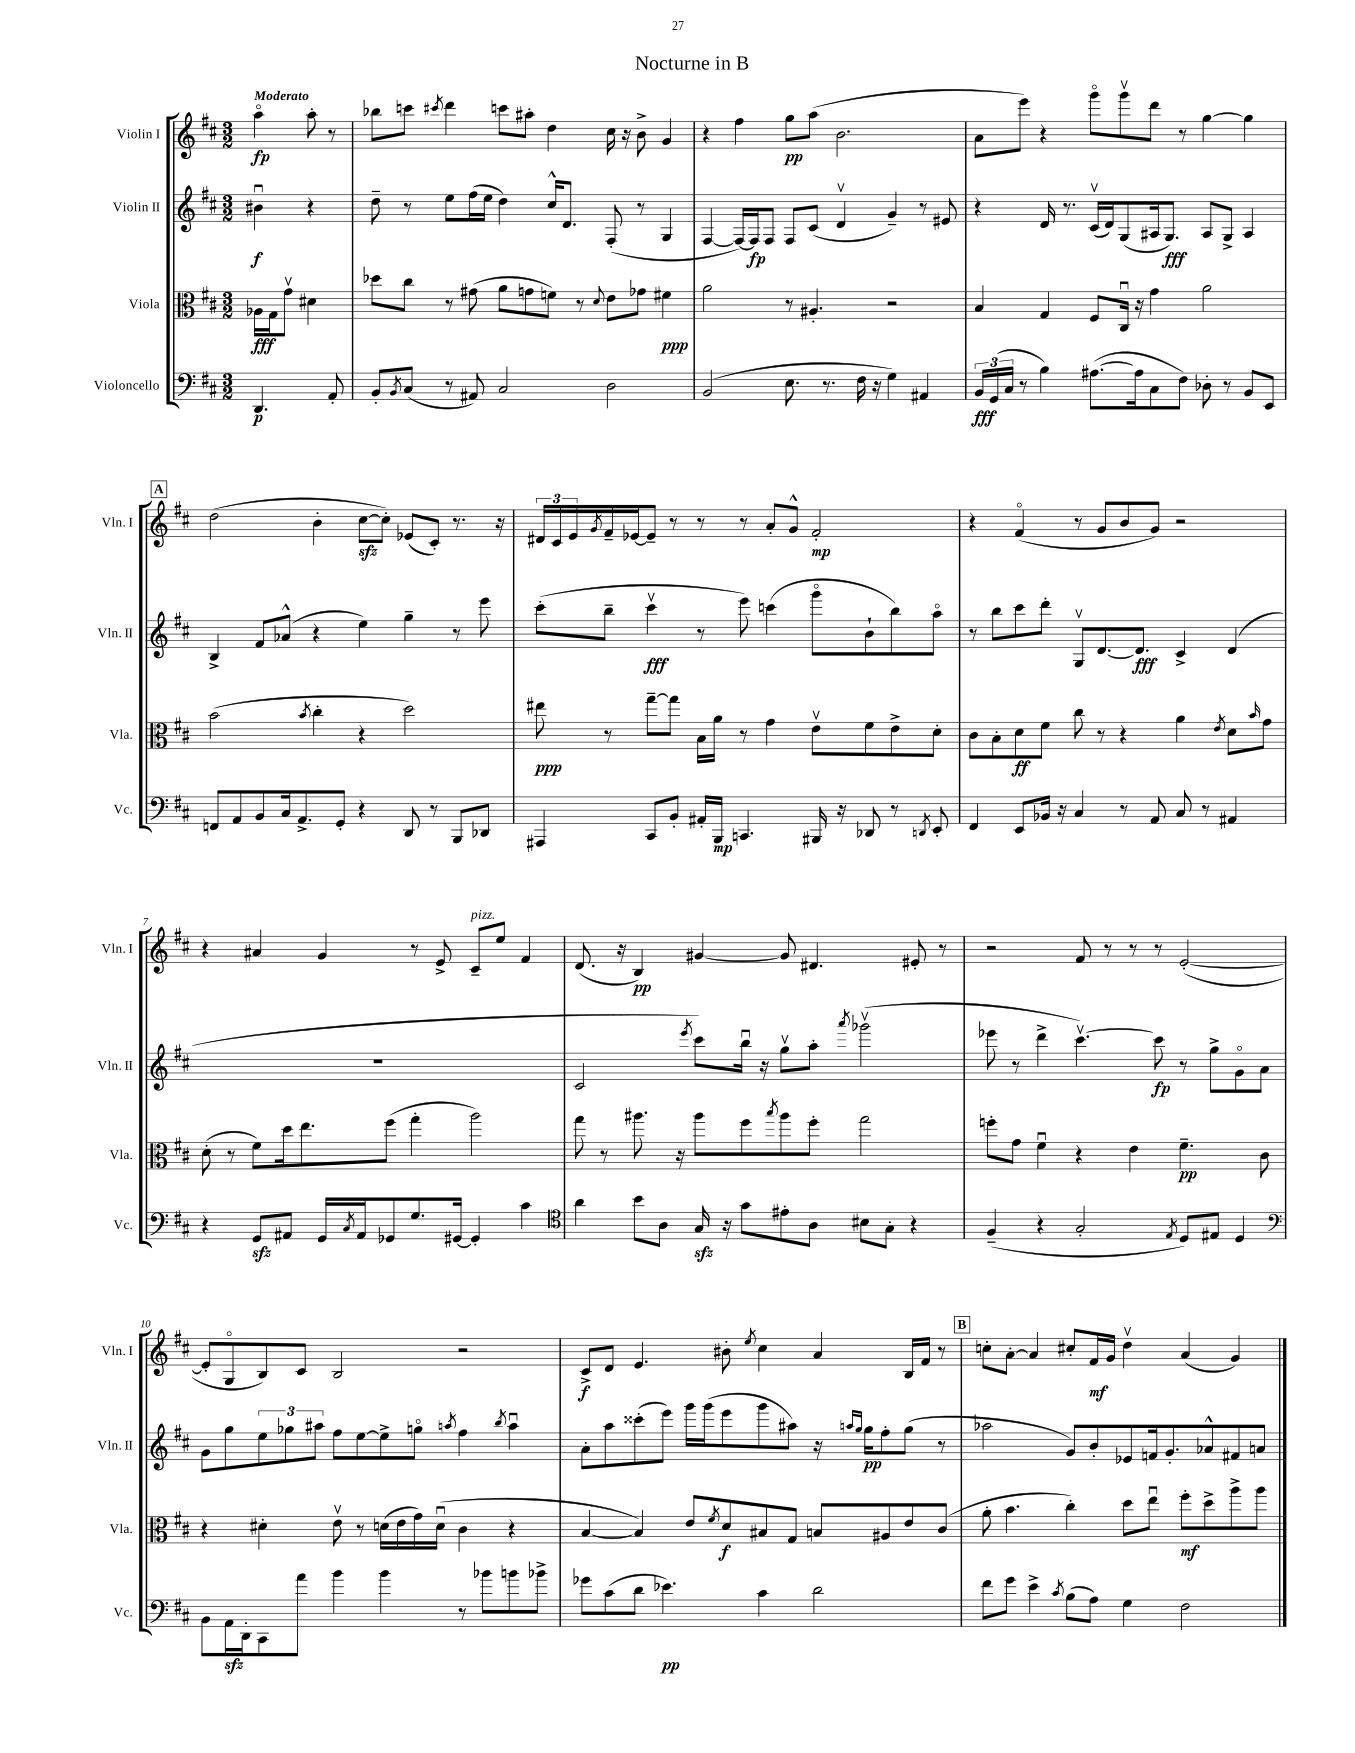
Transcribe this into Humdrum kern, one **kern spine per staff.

**kern	**dynam	**kern	**dynam	**kern	**dynam	**kern	**dynam
*part4	*part4	*part3	*part3	*part2	*part2	*part1	*part1
*staff4	*staff4	*staff3	*staff3	*staff2	*staff2	*staff1	*staff1
*I"Violoncello	*	*I"Viola	*	*I"Violin II	*	*I"Violin I	*
*I'Vc.	*	*I'Vla.	*	*I'Vln. II	*	*I'Vln. I	*
*clefF4	*	*clefC3	*	*clefG2	*	*clefG2	*
*k[f#c#]	*	*k[f#c#]	*	*k[f#c#]	*	*k[f#c#]	*
*M3/2	*	*M3/2	*	*M3/2	*	*M3/2	*
=	=	=	=	=	=	=	=
!	!	!	!	!	!	!LO:TX:a:B:t=Moderato	!
4.DD/	p	16A-X\LL	fff	4b#Xu\	f	4aa\	fp
.	.	16G\J	.	.	.	.	.
.	.	8gv\J	.	.	.	.	.
.	.	4d#X\	.	4r	.	8aa'\	.
8AA'/	.	.	.	.	.	8r	.
=1	=1	=1	=1	=1	=1	=1	=1
8BB'/L	.	8dd-X\L	.	8dd~\	.	8bb-X\L	.
8qBB/	.	.	.	.	.	.	.
(8C#/J	.	8cc#\J	.	8r	.	8cccn\J	.
.	.	.	.	.	.	8qccc#X/	.
8r	.	8r	.	8ee\L	.	4ddd\	.
8AA#X/)	.	(8g#X\	.	(16ff#\L	.	.	.
.	.	.	.	16ee\JJ	.	.	.
2C#/	.	8a\L	.	4dd\)	.	8cccn\L	.
.	.	8gn\	.	.	.	8aa#X'\J	.
.	.	8fn\J)	.	16cc#^^/KL	.	4dd\	.
.	.	.	.	8.d/J	.	.	.
.	.	8r	.	.	.	.	.
.	.	8qqd/	.	.	.	.	.
2D\	.	8e\L	.	(8F#'/	.	16cc#\	.
.	.	.	.	.	.	16r	.
.	.	8g-X\J	.	8r	.	8b^\	.
.	.	4f#X\	ppp	4G/	.	4g/	.
=2	=2	=2	=2	=2	=2	=2	=2
(2BB/	.	2a\	.	[4F#/	.	4r	.
.	.	.	.	16F#/LL_)	.	4ff#\	.
.	.	.	.	16F#/J]	fp	.	.
.	.	.	.	8F#/J	.	.	.
8.E\	.	8r	.	8F#/L	.	8gg\L	pp
.	.	4.A#X'/	.	(8c#/J	.	(8aa\J	.
8.r	.	.	.	.	.	.	.
.	.	.	.	4dv/	.	2.b\	.
16F#\	.	.	.	.	.	.	.
16r	.	.	.	.	.	.	.
4G\)	.	2r	.	4g~/)	.	.	.
4AA#X/	.	.	.	8r	.	.	.
.	.	.	.	8e#X/	.	.	.
=3	=3	=3	=3	=3	=3	=3	=3
24BB/LL	fff	4B/	.	4r	.	8a\L	.
(24GG/	.	.	.	.	.	.	.
24C#/JJ	.	.	.	.	.	.	.
8r	.	.	.	.	.	8eee\J)	.
4B\)	.	4G/	.	16d/	.	4r	.
.	.	.	.	8.r	.	.	.
([8.A#X\L	.	8F#/L	.	(16c#v/LL	.	8ggg\L	.
.	.	.	.	16d/J)	.	.	.
.	.	16C#u/Jk	.	(8G/	.	8gggv\	.
16A#\k]	.	16r	.	.	.	.	.
8C#\	.	4g\	.	16A#X/k	.	8ddd\J	.
.	.	.	.	8.G/J)	fff	.	.
8F#\J)	.	.	.	.	.	8r	.
8D-X'\	.	2a\	.	8A#/L	.	[4gg\	.
8r	.	.	.	8G^/J	.	.	.
8BB/L	.	.	.	4A#/	.	4gg\]	.
8EE/J	.	.	.	.	.	.	.
!!LO:LB:g=z
!!LO:REH:place=s1:t=A
=4	=4	=4	=4	=4	=4	=4	=4
8FFn/L	.	(2b\	.	4B^/	.	(2dd\	.
8AA/	.	.	.	.	.	.	.
8BB/	.	.	.	8f#/L	.	.	.
16C#/k	.	.	.	(8a-X^^/J	.	.	.
8.AA^/	.	.	.	.	.	.	.
.	.	8qb/	.	.	.	.	.
.	.	4cc#'\	.	4r	.	4b'\	.
8GG'/J	.	.	.	.	.	.	.
4r	.	4r	.	4ee\)	.	[8cc#zz\L	.
.	.	.	.	.	.	8cc#'\J])	.
8DD/	.	2dd\)	.	4gg~\	.	(8e-X/L	.
8r	.	.	.	.	.	8c#'/J)	.
8BBB/L	.	.	.	8r	.	8.r	.
8DD-X/J	.	.	.	8eee\	.	.	.
.	.	.	.	.	.	16r	.
=5	=5	=5	=5	=5	=5	=5	=5
4AAA#X/	.	8ee#X\	ppp	(8ccc#'\L	.	24d#X/LL	.
.	.	.	.	.	.	24c#/	.
.	.	.	.	.	.	24e/	.
.	.	.	.	.	.	8qg/	.
.	.	8r	.	8bb~\J	.	16f#~/	.
.	.	.	.	.	.	[16e-X/J	.
8CC#/L	.	[8gg~\L	.	4ccc#v\	fff	8e-~/J]	.
8BB'/J	.	8gg\J]	.	.	.	8r	.
16AA#X'/LL	.	16B\LL	.	8r	.	8r	.
16BBB/JJ	mp	16a\JJ	.	.	.	.	.
4.CCn/	.	8r	.	8eee\)	.	8r	.
.	.	4g\	.	(4cccn\	.	8a'/L	.
.	.	.	.	.	.	8g^^/J	.
16BBB#X/	.	8ev\L	.	8ggg\L	.	2f#'/	mp
16r	.	.	.	.	.	.	.
8DD-X/	.	8f#\	.	8b`\	.	.	.
8r	.	8e^\	.	8bb\)	.	.	.
8qDDn/	.	.	.	.	.	.	.
8EE'/	.	8d'\J	.	8aa\J	.	.	.
=6	=6	=6	=6	=6	=6	=6	=6
4FF#/	.	8c#\L	.	8r	.	4r	.
.	.	8B'\	.	8bb\L	.	.	.
8EE/L	.	8d\	ff	8ccc#\	.	(4f#/	.
16BB-X/Jk	.	8f#\J	.	8ddd'\J	.	.	.
16r	.	.	.	.	.	.	.
4C#/	.	8cc#\	.	8Gv/L	.	8r	.
.	.	8r	.	[8.d/	.	8g/L	.
8r	.	4r	.	.	.	8b/	.
.	.	.	.	8.d/J]	fff	.	.
8AA/	.	.	.	.	.	8g/J)	.
8C#/	.	4a\	.	4c#^/	.	2r	.
8r	.	.	.	.	.	.	.
.	.	8qe/	.	.	.	.	.
4AA#X/	.	8d\L	.	(4d/	.	.	.
.	.	16qqb/	.	.	.	.	.
.	.	8g\J	.	.	.	.	.
!!LO:LB:g=z
=7	=7	=7	=7	=7	=7	=7	=7
4r	.	(8d'\	.	1.r	.	4r	.
.	.	8r	.	.	.	.	.
8GGzz/L	.	8f#\L)	.	.	.	4a#X/	.
8AA#X/J	.	16dd\k	.	.	.	.	.
.	.	8.ee\	.	.	.	.	.
16GG/LL	.	.	.	.	.	4g/	.
8qC#/	.	.	.	.	.	.	.
16AA#/J	.	.	.	.	.	.	.
8GG-X/	.	(8ff#\J	.	.	.	.	.
8.G/	.	4gg'\	.	.	.	8r	.
.	.	.	.	.	.	8e^/	.
[16GG#X/Jk	.	.	.	.	.	.	.
!	!	!	!	!	!	!LO:TX:a:i:t=pizz.	!
4GG#'/]	.	2aa\)	.	.	.	8c#~/L	.
.	.	.	.	.	.	8ee/J	.
4c#\	.	.	.	.	.	4f#/	.
=8	=8	=8	=8	=8	=8	=8	=8
*clefC4	*	*	*	*	*	*	*
4a\	.	8gg\	.	2c#/	.	(8.d/	.
.	.	8r	.	.	.	.	.
.	.	.	.	.	.	16r	.
8b\L	.	8.aa#X\	.	.	.	4B/)	pp
8A\J	.	.	.	.	.	.	.
.	.	16r	.	.	.	.	.
.	.	.	.	8qeee/	.	.	.
16Gzz/	.	8aa#\L	.	8ccc#\L)	.	[4g#X/	.
16r	.	.	.	.	.	.	.
8g\L	.	8ff#\	.	16bbu\Jk	.	.	.
.	.	.	.	16r	.	.	.
.	.	8qbb/	.	.	.	.	.
8e#X'\	.	8aa#\	.	8ggv\L	.	8g#/]	.
8A\J	.	8ff#'\J	.	8aa'\J	.	4.d#X/	.
.	.	.	.	8qaaa/	.	.	.
8B#X\L	.	2gg\	.	(2ggg-Xv\	.	.	.
8G'\J	.	.	.	.	.	.	.
4r	.	.	.	.	.	8e#X'/	.
.	.	.	.	.	.	8r	.
=9	=9	=9	=9	=9	=9	=9	=9
(4F#~/	.	8ffn'\L	.	8eee-X\	.	2r	.
.	.	8g\J	.	8r	.	.	.
4r	.	4f#u\	.	4ddd^\	.	.	.
2G'/	.	4r	.	[4.ccc#v\)	.	8f#/	.
.	.	.	.	.	.	8r	.
.	.	4e\	.	.	.	8r	.
.	.	.	.	8ccc#\]	fp	8r	.
8qE/	.	.	.	.	.	.	.
8D/L)	.	4.f#~\	pp	8r	.	([2e'/	.
8E#X/J	.	.	.	8gg^\L	.	.	.
4D/	.	.	.	8g\	.	.	.
.	.	8c#\	.	8a\J	.	.	.
!!LO:LB:g=z
=10	=10	=10	=10	=10	=10	=10	=10
*clefF4	*	*	*	*	*	*	*
8BB\L	.	4r	.	8g\L	.	8e'/L]	.
16AAzz\L	.	.	.	8gg\	.	8G/	.
16DD'\J	.	.	.	.	.	.	.
8CC#\	.	4d#X'\	.	12ee\	.	8B/)	.
.	.	.	.	12gg-X\	.	.	.
8a\J	.	.	.	.	.	8c#/J	.
.	.	.	.	12aa#X\J	.	.	.
4b\	.	8ev\	.	8ff#\L	.	2B/	.
.	.	8r	.	[8ee\	.	.	.
4b\	.	(16dn\LL	.	8ee^\]	.	.	.
.	.	16e\	.	.	.	.	.
.	.	16g\)	.	8ggn\J	.	.	.
.	.	(16du\JJ	.	.	.	.	.
.	.	.	.	8qaan/	.	.	.
8r	.	4c#\	.	4ff#\	.	2r	.
8b-X\L	.	.	.	.	.	.	.
.	.	.	.	8qbb/	.	.	.
8bn\	.	4r	.	4aau\	.	.	.
8b-X^\J	.	.	.	.	.	.	.
=11	=11	=11	=11	=11	=11	=11	=11
8g-X\L	.	[4B/	.	8a'\L	.	8c#^/L	f
(8c#\	.	.	.	8aa\	.	8d/J	.
8d\J	.	4B/])	.	(8ccc##X'\	.	4.e/	.
4.e-X\)	pp	.	.	8eee\J)	.	.	.
.	.	8e/L	.	16ggg\LL	.	.	.
.	.	.	.	(16ggg\J	.	.	.
.	.	8qf#/	.	.	.	.	.
.	.	8d/	f	8eee\	.	8b#X'\	.
.	.	.	.	.	.	8qee/	.
4c#\	.	8B#X/	.	8ggg\	.	4cc#\	.
.	.	8G/J	.	8aa#X\J)	.	.	.
2d\	.	8Bn/L	.	16r	.	4a/	.
.	.	.	.	16qqaan/LL	.	.	.
.	.	.	.	16qqgg/JJ	.	.	.
.	.	.	.	16gg\KL	pp	.	.
.	.	8A#X/	.	8ff#'\	.	.	.
.	.	8e/	.	(8gg\J	.	16B/LL	.
.	.	.	.	.	.	16f#/JJ	.
.	.	(8c#/J	.	8r	.	8r	.
!!LO:REH:place=s1:t=B
=12	=12	=12	=12	=12	=12	=12	=12
8f#\L	.	8a'\	.	2aa-X\	.	8ccn'\L	.
8g\J	.	4.b\	.	.	.	[8a'\J	.
4e^\	.	.	.	.	.	4a/]	.
8qc#/	.	.	.	.	.	.	.
(8B\L	.	4cc#'\)	.	8g/L)	.	8cc#X'/L	.
8A\J)	.	.	.	8b'/	.	16f#/L	mf
.	.	.	.	.	.	16g/JJ	.
4G\	.	8dd\L	.	8e-X/	.	4ddv\	.
.	.	8eeu\J	.	16fn/k	.	.	.
.	.	.	.	8.g'/	.	.	.
2F#\	.	8ff#'\L	mf	.	.	(4a/	.
.	.	8dd^\	.	8a-X^^/	.	.	.
.	.	8aa^\	.	8f#X/	.	4g/)	.
.	.	8aa\J	.	8an/J	.	.	.
==	==	==	==	==	==	==	==
*-	*-	*-	*-	*-	*-	*-	*-
